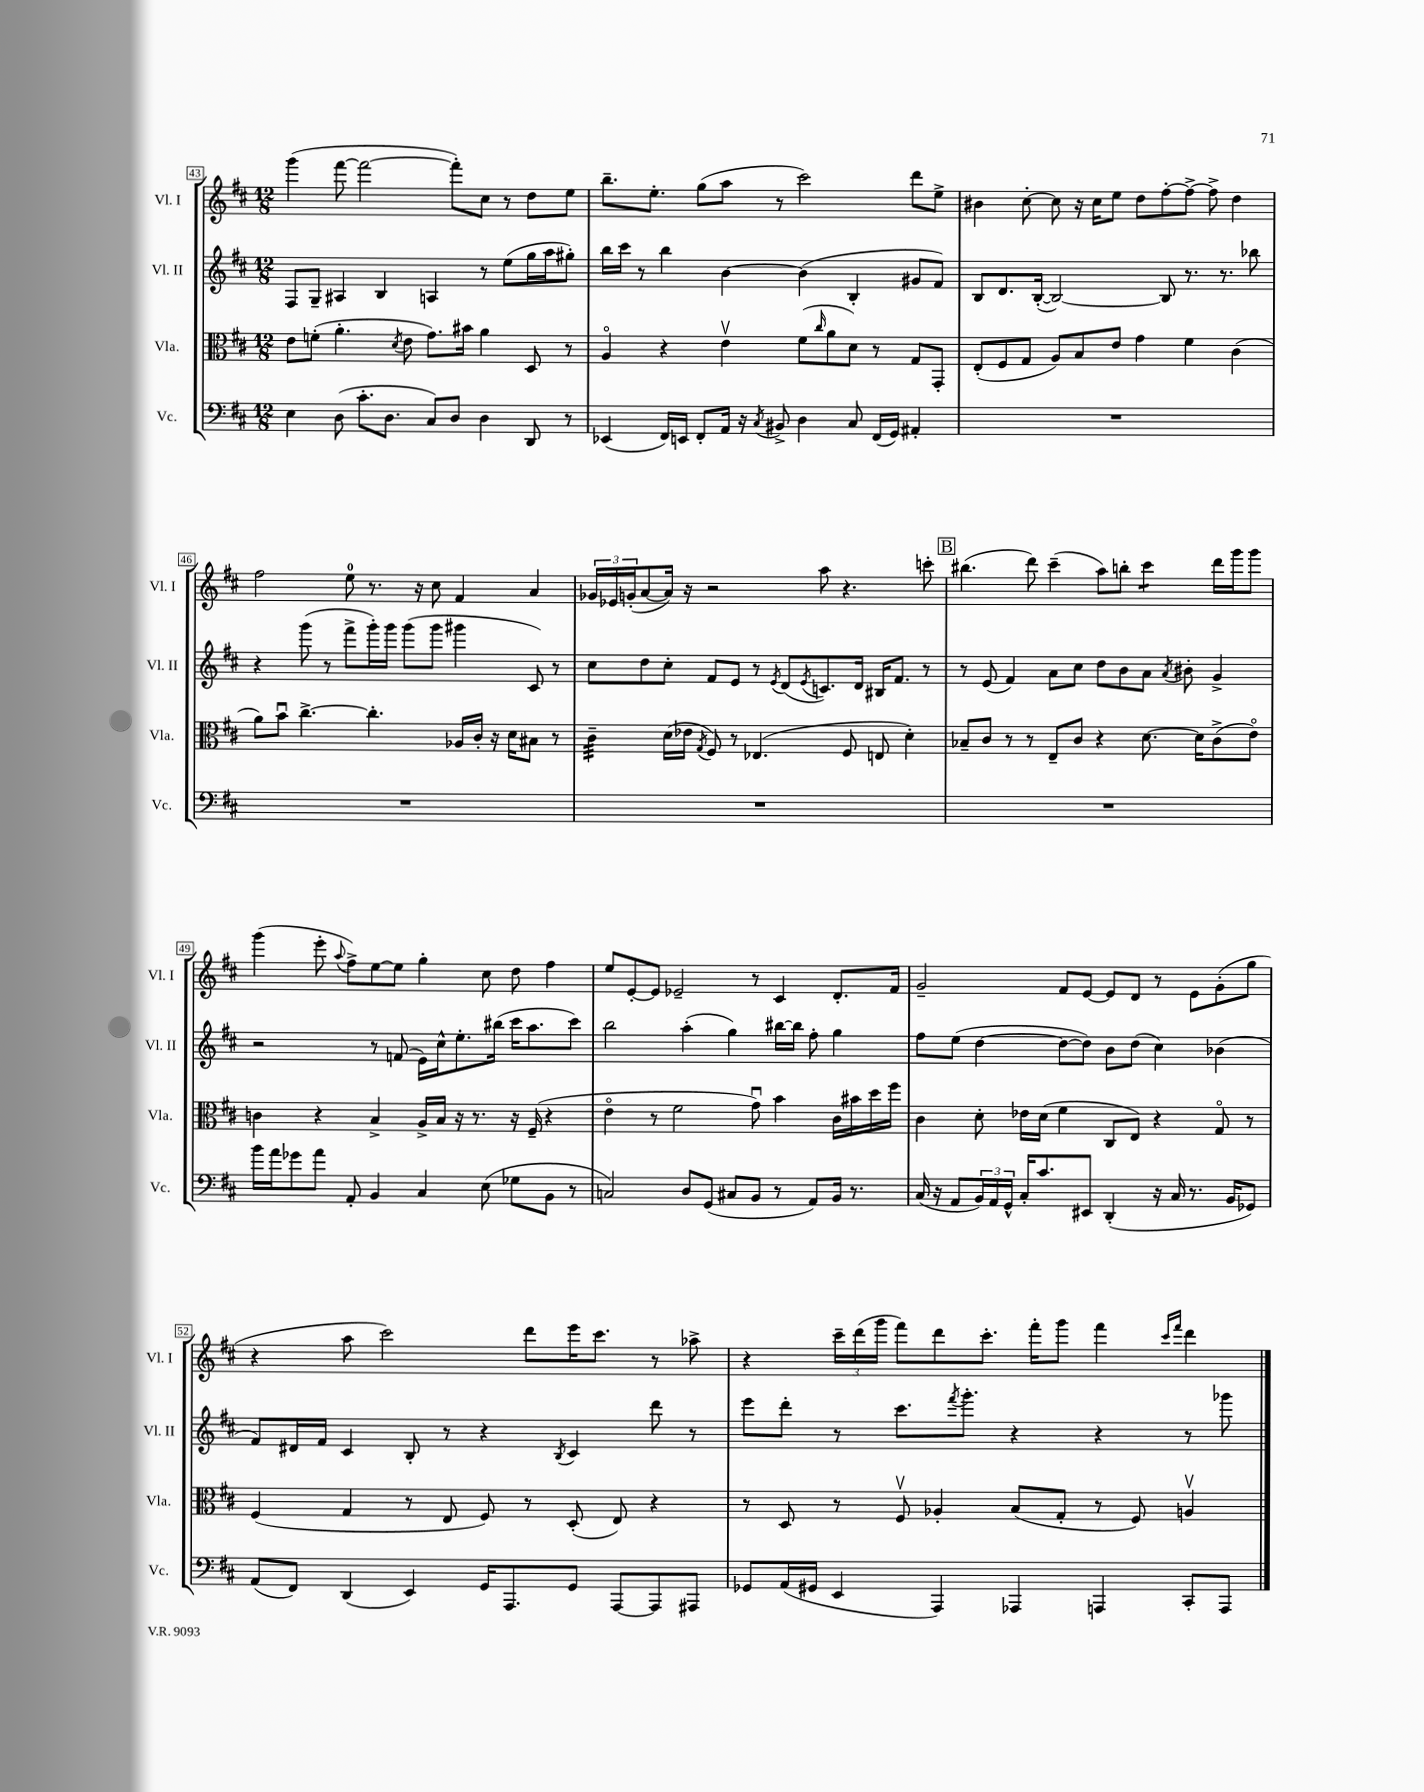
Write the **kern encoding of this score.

**kern	**kern	**kern	**kern
*staff4	*staff3	*staff2	*staff1
*clefF4	*clefC3	*clefG2	*clefG2
*k[f#c#]	*k[f#c#]	*k[f#c#]	*k[f#c#]
*M12/8	*M12/8	*M12/8	*M12/8
4E	8e	8F#	(4ggg
.	(8f'	8G~	.
(8D	4.a'	4A#	[8fff#
8.c#'	.	.	2fff#_
.	.	4B	.
8.D	.	.	.
.	8qd	.	.
.	8e	.	.
8C#)	8.g)	4A	.
8D	.	.	8fff#'])
.	16b#	.	.
4D	4a	8r	8cc#
.	.	(8ee	8r
8DD	8D	16gg	8dd
.	.	16aa	.
8r	8r	8gg#')	8ee
=	=	=	=
(4EE-	4Ao	16bb	8.bb~
.	.	16ccc#	.
.	.	8r	.
.	.	.	8.ee'
16FF#)	4r	4bb	.
16EE	.	.	.
8FF#'	.	.	(8gg
16AA	4ev	[4b	8aa
16r	.	.	.
8qC#	.	.	.
8BB#^	.	.	8r
4D	(8f#	(4b]	2ccc#)
.	16qqcc#	.	.
.	8a	.	.
8C#	8d)	4B'	.
(16FF#	8r	.	.
16GG)	.	.	.
4AA#'	8G	8g#	8ddd
.	8GG'	8f#)	8ee^
=	=	=	=
1.r	(8E'	8B	4b#
.	8F#	8.d	.
.	8G	.	[8cc#'
.	.	([16B'	.
.	8A)	2B_)	8cc#]
.	8B	.	16r
.	.	.	16cc#
.	8e	.	8ee
.	4g	.	8dd
.	.	8B]	[8ff#'
.	4f#	8.r	8ff#^_
.	.	.	8ff#^]
.	.	8.r	.
.	(4c#	.	4dd
.	.	8bb-	.
=	=	=	=
1.r	8a)	4r	2ff#
.	8bu	.	.
.	[4.cc#^	(8ggg	.
.	.	8r	.
.	.	8fff#^	8ee
.	4.cc#']	16ggg')	8.r
.	.	16ggg	.
.	.	(8ggg	.
.	.	.	16r
.	.	8ggg	8cc#
.	16A-	4ggg#	4f#
.	16c#'	.	.
.	16r	.	.
.	16d	.	.
.	8B#	8c#)	4a
.	8r	8r	.
=	=	=	=
1.r	4c#~	8cc#	24g-
.	.	.	24e-
.	.	.	(24g'
.	.	8dd	[8a
.	(16d	8cc#'	16a])
.	16e-	.	16r
.	8qG	.	.
.	8F#)	8f#	2r
.	8r	8e	.
.	(4.E-	8r	.
.	.	8qe	.
.	.	(8d	.
.	.	8qe	.
.	.	8.c)	8aa
.	8F#	.	4.r
.	.	16d	.
.	8E	16B#	.
.	.	8.f#	.
.	4d')	.	.
.	.	8r	8ccc'
=	=	=	=
1.r	8B-~	8r	(4.bb#
.	8c#	(8e	.
.	8r	4f#)	.
.	8r	.	8ddd)
.	8E~	8a	(4ccc#~
.	8c#	8cc#	.
.	4r	8dd	8aa)
.	.	8b	8bb'
.	[8.d	8a	4ccc#
.	.	8qa	.
.	.	8b#'	.
.	16d]	.	.
.	(8c#^	4g^	16ddd
.	.	.	16ggg
.	8eo)	.	8ggg
=	=	=	=
16b	4c	2r	(4ggg
16a	.	.	.
8g-	.	.	.
8a	4r	.	8eee'
.	.	.	8qqaa
8AA'	.	.	8ff#^)
4BB	4B^	8r	[8ee
.	.	(8f	8ee]
4C#	16A^	16e)	4gg'
.	16B	16cc#^^	.
.	16r	8.ee'	.
.	8.r	.	.
(8E	.	.	8cc#
.	.	(16bb#	.
8G-	16r	16ccc#	8dd
.	(16F#~	8.aa	.
8BB	4r	.	4ff#
8r	.	8ccc#)	.
=	=	=	=
2C)	4eo	2bb	8ee
.	.	.	[8e'
.	8r	.	8e]
.	2f#	.	2e-~
8D	.	(4aa'	.
(8GG	.	.	.
8C#	.	4gg)	.
8BB	8gu)	.	8r
8r	4b	[16bb#	4c#
.	.	16bb#]	.
8AA)	.	8ff#'	.
16BB	16c#	4gg	8.d'
8.r	16b#	.	.
.	16dd	.	.
.	16ff#	.	16f#
=	=	=	=
(16C#	4c#	8ff#	2g~
16r	.	.	.
8AA	.	(8ee	.
24BB)	8d'	[4dd	.
24AA	.	.	.
24GG^^	.	.	.
16C#'	16e-	.	.
8.c#	(16d	.	.
.	4f#	8dd_	8f#
8EE#	.	8dd])	[8e
(4DD'	8C#	8b	8e]
.	8E)	(8dd	8d
16r	4r	4cc#)	8r
16C#	.	.	.
8.r	.	.	8e
.	8Go	(4b-	(8g'
16BB	.	.	.
8GG-)	8r	.	8gg
=	=	=	=
(8AA	(4F#	8f#)	4r
8FF#)	.	16d#	.
.	.	16f#	.
(4DD	4G	4c#	8aa
.	.	.	2ccc#)
4EE)	8r	8B'	.
.	8E	8r	.
16GG	8F#)	4r	.
8.AAA	.	.	.
.	8r	.	8ddd
.	.	8qB	.
8GG	(8D'	4c#	16eee
.	.	.	8.ccc#
[8AAA	8E)	.	.
8AAA]	4r	8ddd	8r
8AAA#	.	8r	8aa-^
=	=	=	=
8GG-	8r	8eee	4r
(16AA	8D	8ddd'	.
16GG#	.	.	.
4EE	8r	8r	24ccc#~
.	.	.	(24ddd
.	.	.	24ggg
.	8F#v	8.ccc#	8fff#)
4AAA)	4A-'	.	8ddd
.	.	8qfff#	.
.	.	8.ggg'	.
.	.	.	8.ccc#'
4AAA-	(8B	4r	.
.	.	.	16fff#'
.	8G'	.	8ggg
4AAA	8r	4r	4fff#
.	8F#)	.	.
.	.	.	16qqccc#
.	.	.	16qqfff#
8CC#'	4Av	8r	4ddd
8AAA	.	8ggg-	.
==	==	==	==
*-	*-	*-	*-
